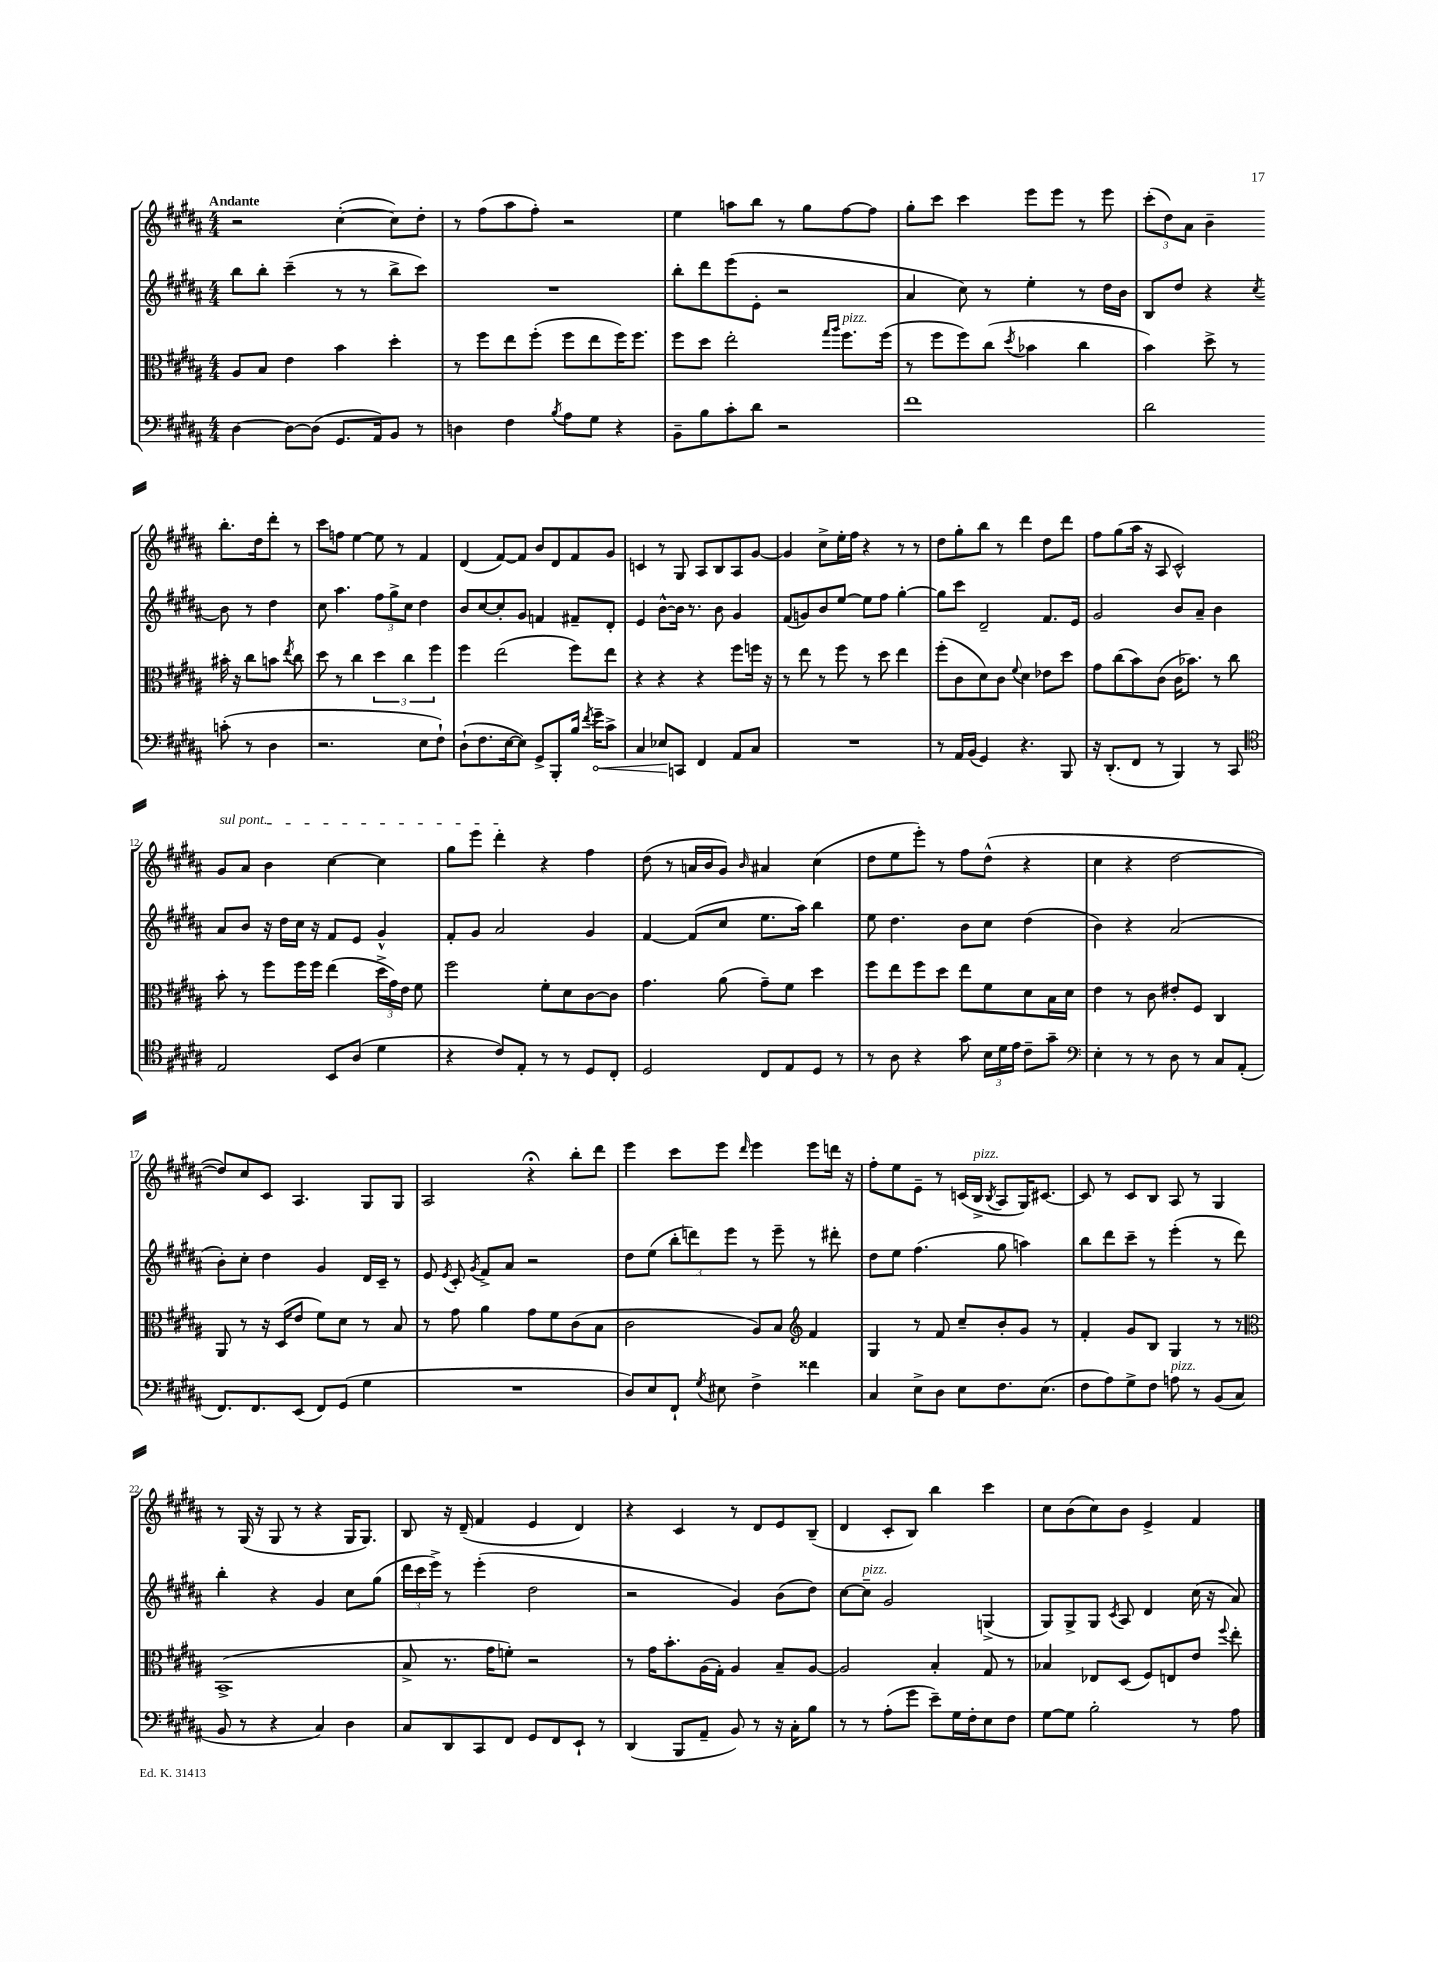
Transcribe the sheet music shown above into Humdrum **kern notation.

**kern	**kern	**kern	**kern
*staff4	*staff3	*staff2	*staff1
*clefF4	*clefC3	*clefG2	*clefG2
*k[f#c#g#d#a#]	*k[f#c#g#d#a#]	*k[f#c#g#d#a#]	*k[f#c#g#d#a#]
*M4/4	*M4/4	*M4/4	*M4/4
[4D#	8A#	8bb	2r
.	8B	8bb'	.
8D#_	4e	(4ccc#~	.
(8D#]	.	.	.
8.GG#	4b	8r	([4cc#'
.	.	8r	.
16AA#)	.	.	.
8BB	4dd#'	8bb^	8cc#])
8r	.	8ccc#)	8dd#'
=	=	=	=
4D	8r	1r	8r
.	8ff#	.	(8ff#
4F#	8ee	.	8aa#
.	(8ff#'	.	8ff#')
8qB	.	.	.
8A#	8ff#	.	2r
8G#	8ee	.	.
4r	16ff#)	.	.
.	8.ff#	.	.
=	=	=	=
8BB~	8ff#	8bb'	4ee
8B	8dd#	8ddd#	.
8c#'	2ee'	(8eee	8aa
8d#	.	8e'	8bb
2r	.	2r	8r
.	.	.	8gg#
.	16qqgg#	.	.
.	16qqaa#	.	.
.	8.ff#	.	[8ff#
.	.	.	8ff#]
.	(16ff#	.	.
=	=	=	=
1f#	8r	4a#	8gg#'
.	8ff#	.	8ccc#
.	8ff#)	8cc#)	4ccc#
.	(8cc#	8r	.
.	8qdd#	.	.
.	4b-	4ee'	8eee
.	.	.	8eee
.	4cc#	8r	8r
.	.	16dd#	8eee
.	.	16b	.
=	=	=	=
2d#	4b)	8B	(12ccc#'
.	.	.	12dd#)
.	.	8dd#	.
.	.	.	12a#
.	8dd#^	4r	4b~
.	8r	.	.
.	.	8qcc#	.
(8c'	16b#'	8b	8.bb'
.	16r	.	.
8r	8cc#	8r	.
.	.	.	16dd#
4D#	8b	4dd#	8ddd#'
.	8qee	.	.
.	8cc#	.	8r
=	=	=	=
2.r	8dd#	8cc#	8ccc#
.	8r	4.aa#	8ff
.	4cc#	.	[4ee
.	6dd#	12ff#	8ee]
.	.	12gg#^	.
.	.	.	8r
.	6cc#	12cc#	.
8E	.	4dd#	4f#
.	6ff#	.	.
8F#`)	.	.	.
=	=	=	=
(8D#`	4ff#	8b	(4d#
8.F#	.	[8cc#	.
.	(2ee	8cc#']	[8f#)
[16E	.	.	.
8E])	.	8g#	8f#]
8GG#^	.	4f	8b
8BBB'	.	.	8d#
16B	8ff#)	8f#~	8f#
8qf#	.	.	.
16g#~	.	.	.
8c#^	8ee	8d#'	8g#
=	=	=	=
4C#	4r	4e	4c
8E-	4r	[8b^^	8r
8CC	.	16b]	8G#
.	.	8.r	.
4FF#	4r	.	8A#
.	.	8b	8B
8AA#	8ff#	4g#	8A#
8C#	16ff	.	[8g#
.	16r	.	.
=	=	=	=
1r	8r	(8f#	4g#]
.	8ee	8g)	.
.	8r	8b	8cc#^
.	8ff#	[8ee	16ee'
.	.	.	16ff#
.	8r	8ee]	4r
.	8dd#	8ff#	.
.	4ee	[4gg#'	8r
.	.	.	8r
=	=	=	=
8r	(8ff#'	8gg#]	8dd#
16AA#	8c#	8ccc#	8gg#'
(16BB	.	.	.
4GG#)	8d#)	2d#~	8bb
.	8c#	.	8r
.	8qqf#	.	.
4.r	4d#	.	4ddd#
.	8e-	8.f#	8dd#
8BBB	8dd#	.	8ddd#
.	.	16e	.
=	=	=	=
16r	8g#	2g#	8ff#
(8.DD#'	.	.	.
.	(8cc#	.	(8gg#
8FF#	8b)	.	16aa#
.	.	.	16r
8r	(8c#	.	8A#
4BBB)	16c#	8b	2c#^^)
.	8.b-)	.	.
.	.	8a#~	.
8r	8r	4b	.
8CC#	8cc#	.	.
=	=	=	=
*clefC4	*	*	*
2E	8b'	8a#	8g#
.	8r	8b	8a#
.	8ff#	16r	4b
.	.	16dd#	.
.	16ff#	16cc#	.
.	16ff#	16r	.
8BB	(4ee	8f#	[4cc#
(8A#	.	8e	.
4d#	24dd#^	4g#^^	4cc#]
.	24g#)	.	.
.	24e	.	.
.	8f#	.	.
=	=	=	=
4r	2ff#	8f#'	8gg#
.	.	8g#	8eee
8c#)	.	2a#	4ddd#'
8E'	.	.	.
8r	8f#'	.	4r
8r	8d#	.	.
8D#	[8c#	4g#	4ff#
8C#'	8c#]	.	.
=	=	=	=
2D#	4.g#	[4f#	(8dd#
.	.	.	8r
.	.	(8f#]	16a
.	.	.	16b
.	(8a#	8cc#	8g#)
.	.	.	16qqb
8C#	8g#~)	8.ee	4a#
8E	8f#	.	.
.	.	16aa#)	.
8D#	4dd#	4bb	(4cc#
8r	.	.	.
=	=	=	=
8r	8ff#	8ee	8dd#
8A#	8ee	4.dd#	8ee
4r	8ff#	.	8eee')
.	8dd#	.	8r
8g#	8ee	8b	8ff#
24B	8f#	8cc#	(8dd#^^
24d#	.	.	.
24e	.	.	.
8c#~	8d#	(4dd#	4r
8g#~	16B	.	.
.	16d#	.	.
=	=	=	=
*clefF4	*	*	*
4E'	4e	4b)	4cc#
8r	8r	4r	4r
8r	8c#	.	.
8D#	8e#'	(2a#	[2dd#
8r	8F#	.	.
8C#	4C#	.	.
(8AA#'	.	.	.
=	=	=	=
8.FF#)	8AA#	8b')	8dd#])
.	8r	8cc#'	8cc#
8.FF#	.	.	.
.	16r	4dd#	8c#
.	(16D#	.	.
(8EE	8e	.	4.A#
8FF#)	8f#)	4g#	.
(8GG#	8d#	.	.
4G#	8r	16d#	8G#
.	.	16c#~	.
.	8B	8r	8G#
=	=	=	=
1r	8r	8e	2A#
.	.	8qe	.
.	8g#	8c#'	.
.	.	8qg#	.
.	4a#	8f#^	.
.	.	8a#	.
.	8g#	2r	4r;
.	8f#	.	.
.	(8c#	.	8bb'
.	8B	.	8ddd#
=	=	=	=
8D#)	2c#	8dd#	4eee
8E	.	(8ee	.
8FF#`	.	12bb'	8ccc#
.	.	12ddd)	.
8qG#	.	.	.
8E#	.	.	8eee
.	.	12eee	.
.	.	.	16qqddd#
4F#^	8A#)	8r	4eee
.	8B	8eee~	.
*	*clefG2	*	*
4f##	4f#	8r	8eee
.	.	8ddd#'	16ddd
.	.	.	16r
=	=	=	=
4C#	4G#	8dd#	8ff#'
.	.	8ee	8ee
8E^	8r	(4.ff#	8e~
8D#	8f#	.	8r
8E	8cc#~	.	(16c
.	.	.	16B^
.	.	.	8qB
8.F#	8b'	8gg#	8A#
.	8g#	4aa)	16G#)
(8.E	.	.	[8.c#
.	8r	.	.
=	=	=	=
8F#	4f#'	8bb	8c#]
8A#)	.	8ddd#	8r
8G#^	8g#	8ccc#~	8c#
8F#	8B	8r	8B
8A	4G#	(4eee'	8A#
8r	.	.	8r
(8BB	8r	8r	4G#
8C#	8r	8ddd#)	.
=	=	=	=
*	*clefC3	*	*
8BB	(1BB^	4bb'	8r
8r	.	.	(16G#
.	.	.	16r
4r	.	4r	8G#
.	.	.	8r
4C#)	.	4g#	4r
4D#	.	8cc#	16G#
.	.	.	8.G#)
.	.	(8gg#	.
=	=	=	=
8C#	8B^	24ddd#	8B
.	.	24ccc#	.
.	.	24eee^)	.
8DD#	8.r	8r	16r
.	.	.	(16d#~
8CC#	.	(4eee'	4f#
.	16g#	.	.
8FF#	8f')	.	.
8GG#	2r	2dd#	4e
8FF#	.	.	.
8EE`	.	.	4d#)
8r	.	.	.
=	=	=	=
(4DD#	8r	2r	4r
.	16g#	.	.
.	8.b'	.	.
8BBB	.	.	4c#
8AA#~	(16A#	.	.
.	16G#')	.	.
8BB)	4A#	4g#)	8r
8r	.	.	8d#
16r	8B~	(8b	8e
16C#'	.	.	.
8B	[8A#	8dd#)	(8B~
=	=	=	=
8r	2A#]	[8cc#	4d#
8r	.	8cc#~]	.
(8A#'	.	2g#	8c#'
8g#	.	.	8B)
8e~)	4B'	.	4bb
16G#	.	.	.
16F#'	.	.	.
8E	8G#	(4G^	4ccc#
8F#	8r	.	.
=	=	=	=
[8G#	4B-	8G#)	8cc#
8G#]	.	8G#^	(8b
2B'	8E-	8G#	8cc#)
.	.	8qc#	.
.	(8D#	8A#	8b
.	8F#)	4d#	4e^
.	8E	.	.
8r	8e	(16cc#	4f#
.	.	16r	.
.	8qqff#	.	.
8A#	8ee'	8a#)	.
==	==	==	==
*-	*-	*-	*-
